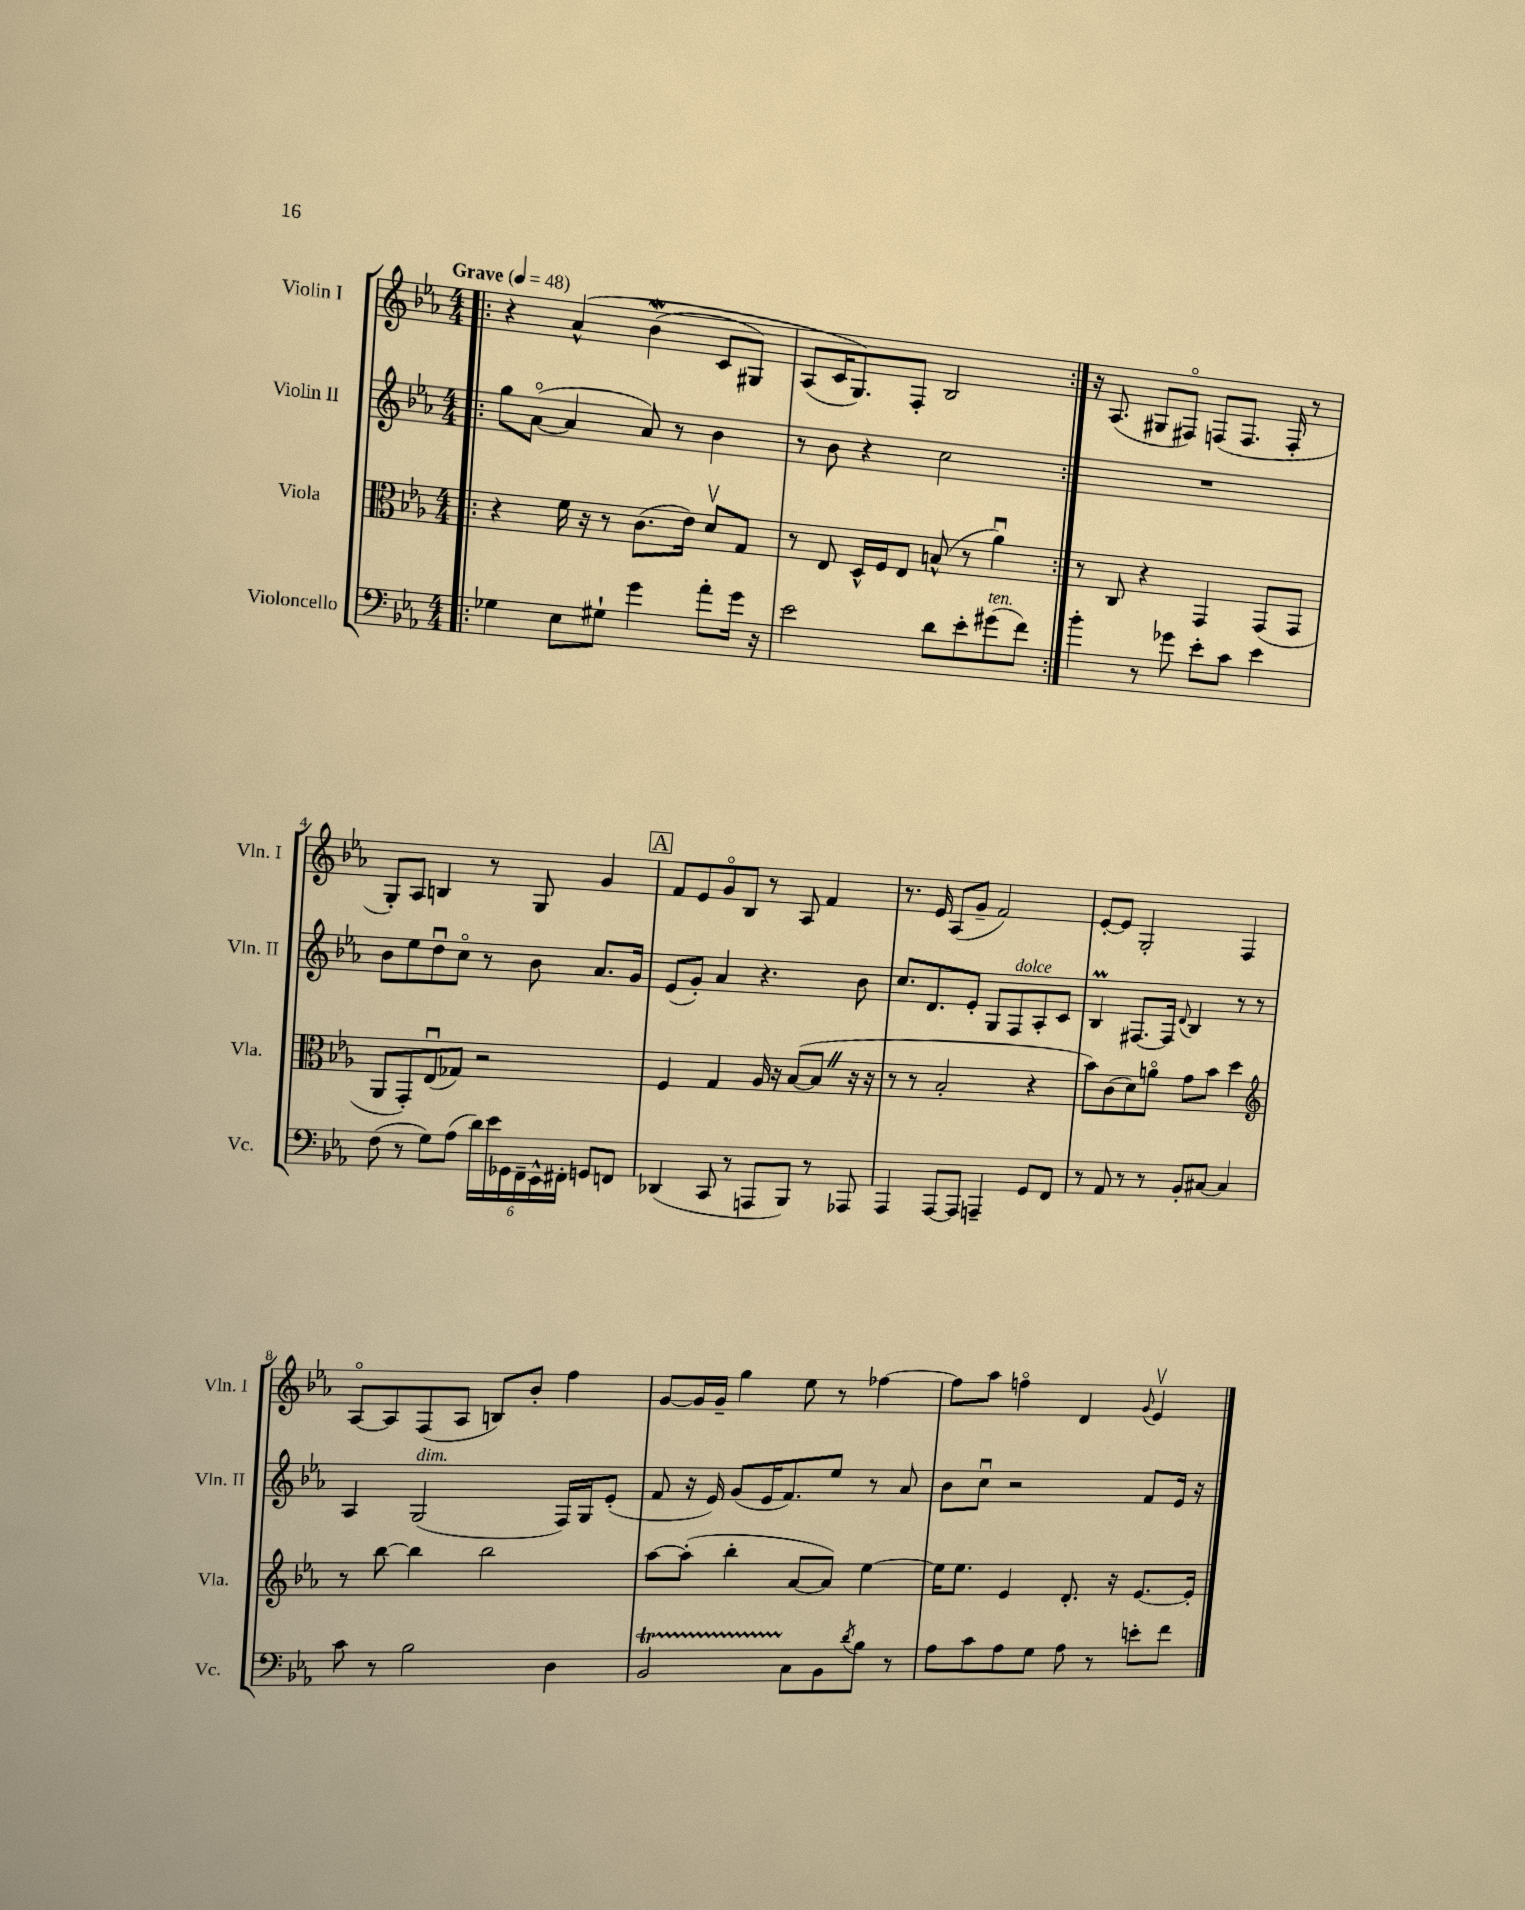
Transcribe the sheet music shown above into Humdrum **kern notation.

**kern	**kern	**kern	**kern
*part4	*part3	*part2	*part1
*staff4	*staff3	*staff2	*staff1
*I"Violoncello	*I"Viola	*I"Violin II	*I"Violin I
*I'Vc.	*I'Vla.	*I'Vln. II	*I'Vln. I
*clefF4	*clefC3	*clefG2	*clefG2
*k[b-e-a-]	*k[b-e-a-]	*k[b-e-a-]	*k[b-e-a-]
*M4/4	*M4/4	*M4/4	*M4/4
*MM48	*MM48	*MM48	*MM48
=1!|:	=1!|:	=1!|:	=1!|:
!	!	!	!LO:TX:a:B:t=Grave
4G-X\	4r	8gg\L	4r
.	.	([8a-\J	.
8E-\L	16f\	4a-/]	(4a-^^/
.	16r	.	.
8G#X`\J	8r	.	.
4g\	(8.c\L	8a-/)	(4b-W\
.	.	8r	.
.	16e-\Jk)	.	.
8a-'\L	8dv/L	4b-\	8c/L
16g\Jk	8G/J	.	8G#X/J)
16r	.	.	.
=2	=2	=2	=2
2e-\	8r	8r	(8A-/L
.	8E-/	8b-\	16c/K
.	.	.	8.G/))
.	16D^^/LL	4r	.
.	16F/J	.	.
.	8E-/J	.	8F'/J
8d\L	(8Bn^^/	2cc\	2B-/
8e-'\	8r	.	.
!LO:TX:a:i:t=ten.	!	!	!
(8g#X\	4a-u\)	.	.
8f\J)	.	.	.
=3:|!	=3:|!	=3:|!	=3:|!
4b-'\	8r	1r	16r
.	.	.	(8.A-/
.	8C/	.	.
8r	4r	.	8G#X/L
8g-X\	.	.	8F#X/J)
8e-'\L	4GG/	.	(8Fn/L
8c\J	.	.	8.F/J
4e-\	(8GG/L	.	.
.	.	.	16F'/
.	8GG/J	.	8r
!!LO:LB:g=z
=4	=4	=4	=4
(8F\	8AA-/L	8b-\L	8G'/L)
8r	8GG'/)	8ee-\	8A-/J
8G\L)	(8E-u/	8ddu\	4Bn/
(8A-\J	8G-X/J)	8cc\J	.
24d\LL)	2r	8r	8r
24e-\	.	.	.
24GG-X\	.	.	.
24FF~\	.	8b-\	8G/
24EE-^^\	.	.	.
24FF#X'\JJ	.	.	.
8GGn/L	.	8.a-/L	4g/
8FFn/J	.	.	.
.	.	16g/Jk	.
!!LO:REH:place=s1:t=A
=5	=5	=5	=5
(4DD-X/	4F/	(8e-/L	8f/L
.	.	8g'/J)	8e-/
8CC/	4G/	4a-/	8g/
8r	.	.	8B-/J
8AAAn/L	16A-/	4.r	8r
.	16r	.	.
8BBB-/J)	([8B-/L	.	8A-/
8r	8B-Z/J]	.	4f/
8AAA-X/	16r	8b-\	.
.	16r	.	.
=6	=6	=6	=6
4AAA-/	8r	8.cc/L	8.r
.	8r	.	.
.	.	8.d/	16e-/
[8AAA-/L	2B-'/	.	(8A-/L
8AAA-/J]	.	8e-'/J	8g~/J
4AAAn~/	.	8G/L	2f/)
!	!	!LO:TX:a:i:t=dolce	!
.	.	8F/	.
8GG/L	4r	8A-'/	.
8FF/J	.	8c/J	.
=7	=7	=7	=7
8r	8b-\L)	4B-M/	[8e-'/L
8AA-/	(8c\	.	8e-/J]
8r	8d\)	[8.F#X/L	2G'/
8r	8an\J	.	.
.	.	16F#/Jk]	.
.	.	8qqd/	.
8BB-'/L	8g\L	4B-/	.
[8C#X/J	8b-\J	.	.
4C#/]	4dd\	8r	4F/
.	.	8r	.
!!LO:LB:g=z
=8	=8	=8	=8
*	*clefG2	*	*
8c\	8r	4A-/	[8A-/L
8r	[8bb-\	.	8A-/]
!	!	!LO:TX:a:i:t=dim.	!
2B-\	4bb-\]	(2G/	(8F/
.	.	.	8A-/J
.	2bb-\	.	8Bn/L)
.	.	.	8b-'/J
4D\	.	16F/LL)	4ff\
.	.	16G/J	.
.	.	(8e-'/J	.
=9	=9	=9	=9
2BB-T/	[8aa-\L	8f/	[8g/L
.	(8aa-'\J]	16r	16g/L]
.	.	16e-/)	16g~/JJ
.	4bb-'\	(8g/L	4gg\
.	.	16e-/K	.
.	.	8.f/)	.
8C\L	[8a-/L	.	8ee-\
8BB-\	8a-/J])	8ee-/J	8r
8qd/	.	.	.
8B-\J	[4ee-\	8r	[4ff-X\
8r	.	8a-/	.
=10	=10	=10	=10
8A-\L	16ee-\KL]	8b-\L	8ff-\L]
.	8.ee-\J	.	.
8c\	.	8ccu\J	8aa-\J
8A-\	4e-/	2r	4ffn\
8G\J	.	.	.
8A-\	8.d'/	.	4d/
8r	.	.	.
.	16r	.	.
.	.	.	8qqg/
8en'\L	[8.e-/L	8f/L	4e-v/
8f\J	.	16e-/Jk	.
.	16e-'/Jk]	16r	.
==	==	==	==
*-	*-	*-	*-
